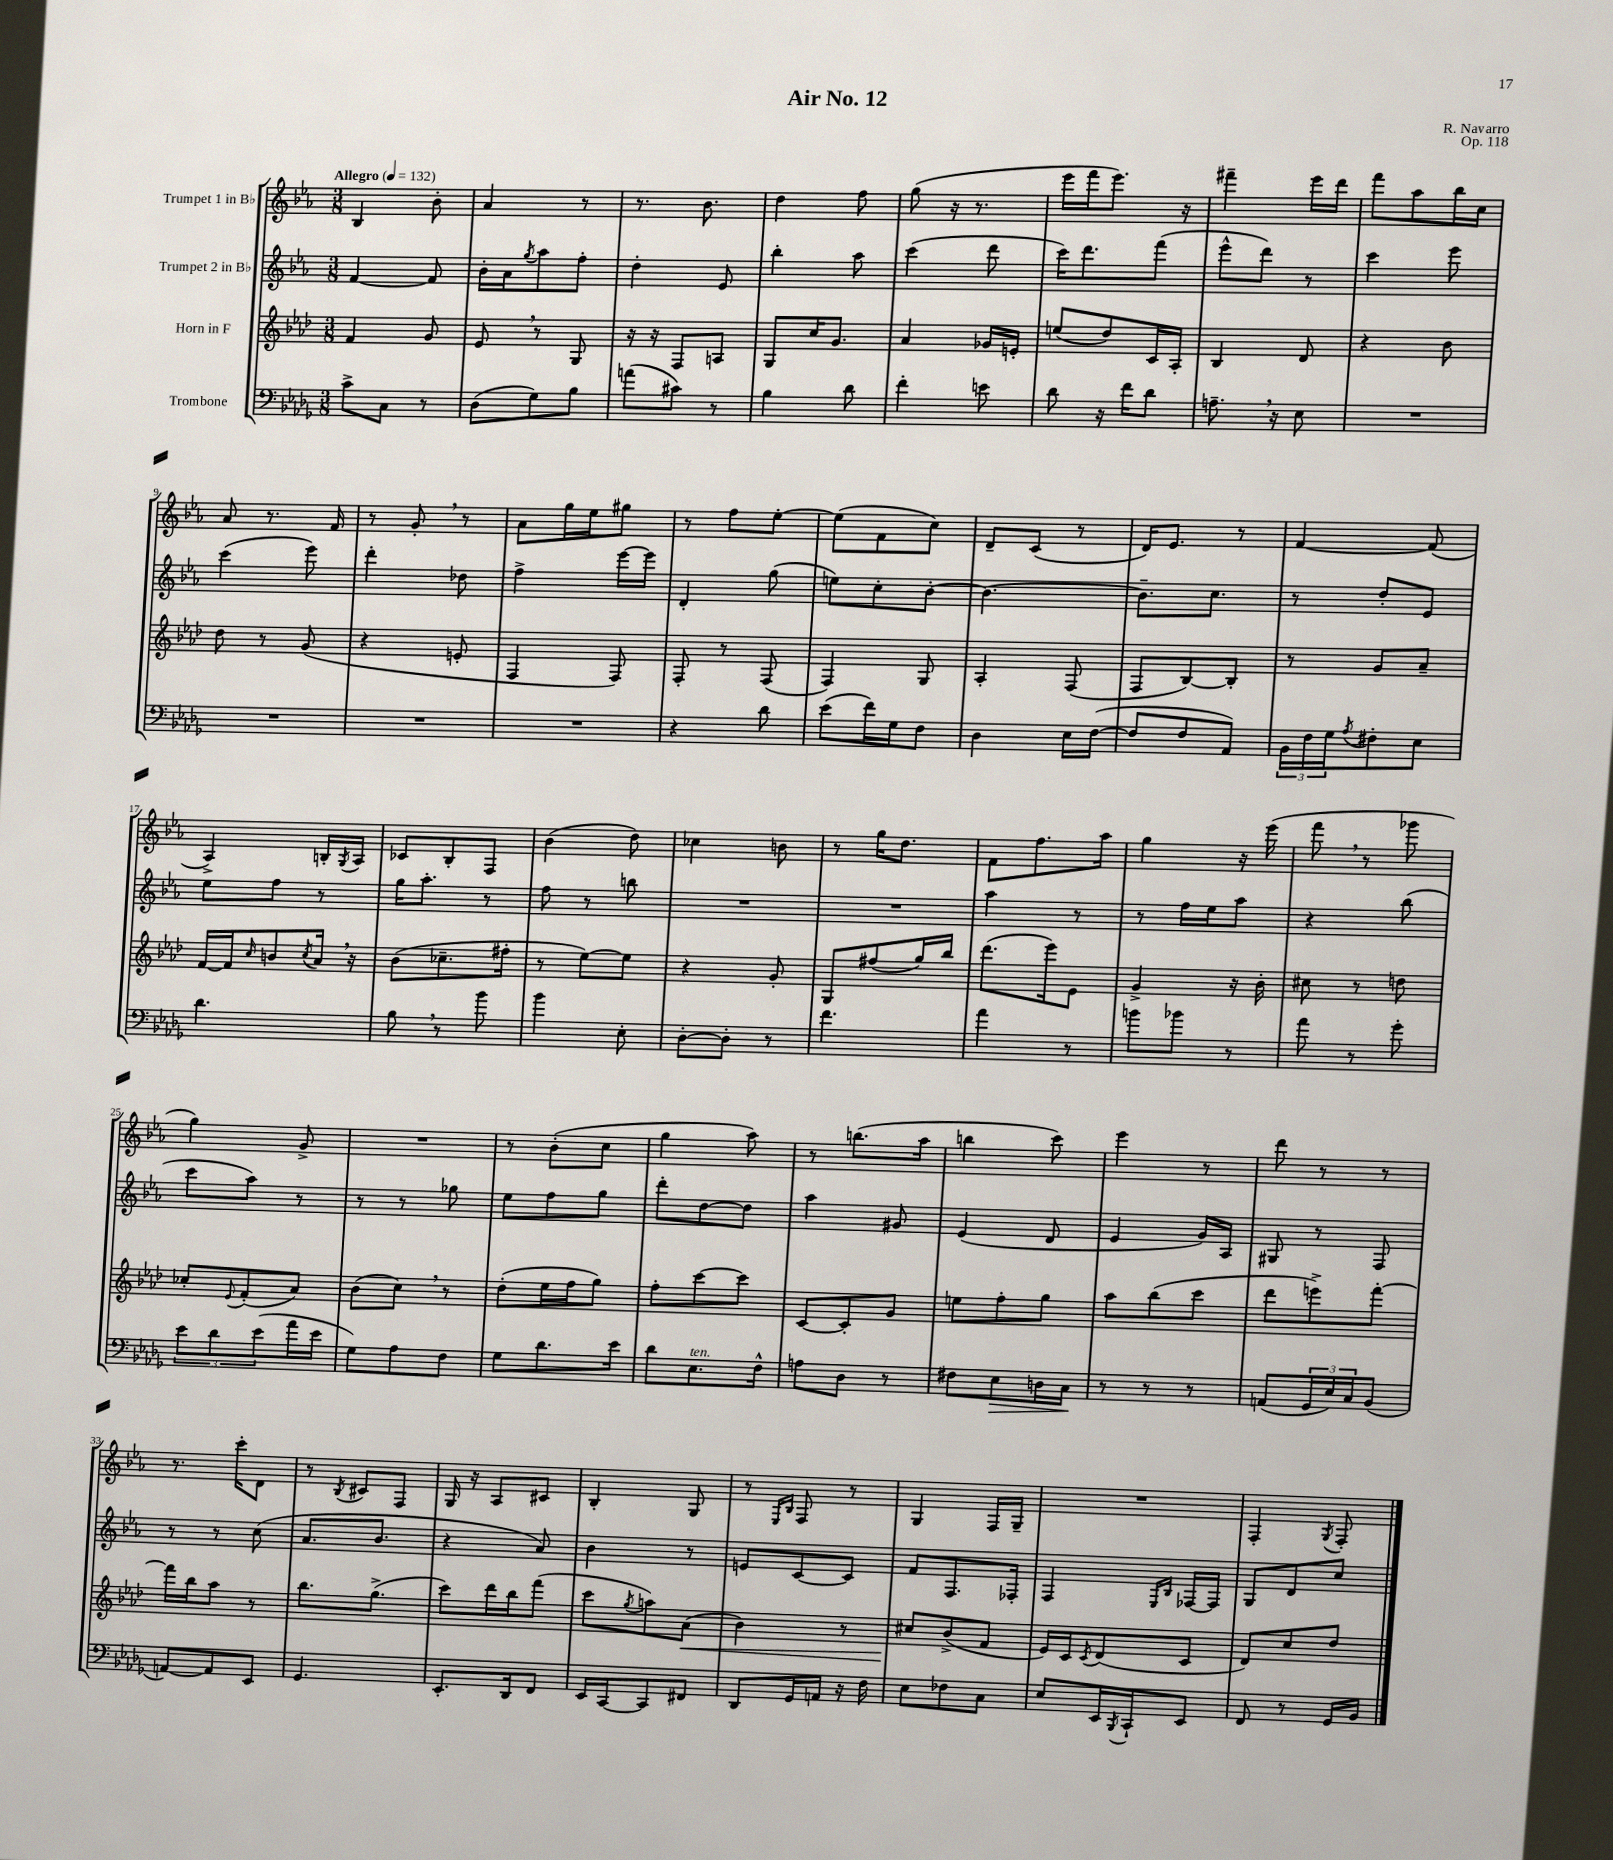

**kern	**kern	**kern	**kern
*staff4	*staff3	*staff2	*staff1
*clefF4	*clefG2	*clefG2	*clefG2
*k[b-e-a-d-g-]	*k[b-e-a-d-]	*k[b-e-a-]	*k[b-e-a-]
*M3/8	*M3/8	*M3/8	*M3/8
*MM132	*MM132	*MM132	*MM132
8c^	4f	[4f	4B-
8C	.	.	.
8r	8g	8f]	8b-'
=	=	=	=
(8D-	8e-	16b-'	4a-
.	.	16a-	.
.	.	8qgg	.
8G-)	8r	8aa-	.
8B-	8G	8ff'	8r
=	=	=	=
(8a	16r	4dd'	8.r
.	16r	.	.
8c#)	8F	.	.
.	.	.	8.b-
8r	8A	8e-	.
=	=	=	=
4B-	8G	4bb-'	4dd
.	16cc	.	.
.	8.g	.	.
8d-	.	8aa-	8ff
=	=	=	=
4f'	4a-	(4ccc	(8gg
.	.	.	16r
.	.	.	8.r
8e	16g-	8ddd	.
.	16e'	.	.
=	=	=	=
8d-	(8ee	16ccc)	16eee-
.	.	8.ddd	16fff
16r	8dd-)	.	8.eee-)
16f	.	.	.
8d-	16c	(8fff	.
.	16A-'	.	16r
=	=	=	=
8.A~	4B-	8eee-^^	4fff#~
.	.	8ddd)	.
16r	.	.	.
8E-	8d-	8r	16eee-
.	.	.	16ddd
=	=	=	=
4.r	4r	4ccc	8fff
.	.	.	8aa-
.	8b-	8eee-	16bb-
.	.	.	16cc
=	=	=	=
4.r	8dd-	(4ccc	8a-
.	8r	.	8.r
.	(8g	8eee-)	.
.	.	.	16f
=	=	=	=
4.r	4r	4ddd'	8r
.	.	.	8g'
.	8e'	8dd-	8r
=	=	=	=
4.r	4F	4ff^	8a-
.	.	.	16gg
.	.	.	16ee-
.	8F)	[16eee-	8gg#
.	.	16eee-]	.
=	=	=	=
4r	8F'	4d'	8r
.	8r	.	8ff
8d-	(8F	(8gg	[8ee-'
=	=	=	=
(8e-	4F)	8ee)	(8ee-]
16f)	.	8cc'	8f
16G-	.	.	.
8F	8G	[8b-'	8cc)
=	=	=	=
4D-	4A-'	4.b-_	8d~
.	.	.	(8c
16E-	(8F	.	8r
([16F	.	.	.
=	=	=	=
8F]	8F	8.b-~]	16d)
.	.	.	8.e-
8F	[8B-)	.	.
.	.	8.cc	.
8AA-)	8B-']	.	8r
=	=	=	=
24BB-	8r	8r	[4f
24F	.	.	.
24G-	.	.	.
8qA-	.	.	.
8F#'	8g	8dd'	.
8E-	8a-~	8e-	(8f]
=	=	=	=
4.d-	[16f	8ee-	4A-^)
.	16f]	.	.
.	16qqcc	.	.
.	8b	8ff	.
.	8qcc	.	.
.	16a-	8r	16B'
.	.	.	8qG
.	16r	.	16A-
=	=	=	=
8B-	(8b-	16gg	8c-
.	.	8.aa-'	.
8r	8.cc-~	.	8B-'
8b-	.	8r	8F
.	16ff#'	.	.
=	=	=	=
4b-	8r	8ff	(4b-
.	[8ee-)	8r	.
8E-'	8ee-]	8bb	8dd)
=	=	=	=
[8D-'	4r	4.r	4cc-
8D-']	.	.	.
8r	8g'	.	8b
=	=	=	=
4.f	8G	4.r	8r
.	(8ff#	.	16gg
.	.	.	8.dd
.	16gg)	.	.
.	16bb-	.	.
=	=	=	=
4a-	(8.ddd-	4aa-	8f
.	.	.	8.ff
.	16eee-)	.	.
8r	8e-	8r	.
.	.	.	16aa-
=	=	=	=
8b	4g^	8r	4gg
8b-	.	16ff	.
.	.	16ee-	.
8r	16r	8aa-	16r
.	16b-'	.	(16eee-
=	=	=	=
8a-	8cc#	4r	8fff
8r	8r	.	8r
8g-'	8dd	(8bb-	8ggg-
=	=	=	=
12e-	8cc-'	8ccc	4gg)
12d-	.	.	.
.	8qqe-	.	.
.	(8f'	8aa-)	.
(12e-	.	.	.
16a-	8a-)	8r	8g^
16e-	.	.	.
=	=	=	=
8G-)	(8b-	8r	4.r
8A-	8cc)	8r	.
8F	8r	8gg-	.
=	=	=	=
8G-	(8dd-'	8ee-	8r
8.d-	16ee-	8ff	(8b-'
.	16ff	.	.
.	8gg)	8gg	8cc
16e-	.	.	.
=	=	=	=
8d-	8ff'	8ddd'	4gg
8.E-	[8ccc	[8dd	.
.	8ccc]	8dd]	8aa-)
16F^^	.	.	.
=	=	=	=
8A	[8c	4aa-	8r
8D-	8c']	.	(8.bb
8r	8g	8g#	.
.	.	.	16aa-
=	=	=	=
8F#	8ee	(4e-	4bb
8E-	8ff'	.	.
16D	8gg	8d	8ccc)
16C	.	.	.
=	=	=	=
8r	8aa-	4e-	4eee-
8r	(8bb-	.	.
8r	8ccc	16g)	8r
.	.	16A-	.
=	=	=	=
(8AA	8ddd-	8G#	8ddd
24GG-	8eee^)	8r	8r
24E-)	.	.	.
24C	.	.	.
(8BB-	[8fff'	8F	8r
=	=	=	=
[8AA)	16fff]	8r	8.r
.	16bb-	.	.
8AA]	8aa-	8r	.
.	.	.	16ccc'
8EE-	8r	(8cc	8d
=	=	=	=
4.GG-	8.bb-	8.a-	8r
.	.	.	8qB-
.	.	.	8c#
.	(8.gg^	8.b-	.
.	.	.	8F
=	=	=	=
8.EE-'	8ccc)	4r	16G
.	.	.	16r
.	16ddd-	.	8A-
16DD-	16bb-	.	.
8FF	(8fff	8a-)	8c#
=	=	=	=
16EE-	8ccc	4b-	4B-'
[16CC	.	.	.
.	8qgg	.	.
8CC]	8aa)	.	.
8FF#	(8a-	8r	8G
=	=	=	=
8DD-	4b-)	8e	8r
.	.	.	16qqE-
.	.	.	16qqB-
16GG-	.	[8c	8F
16AA	.	.	.
16r	8r	8c]	8r
16F	.	.	.
=	=	=	=
8E-	8cc#	8f	4G
8F-	(8b-^	8.F	.
8C	8f	.	16F
.	.	16F-'	16G~
=	=	=	=
8E-	16e-)	4F	4.r
.	16c	.	.
.	8qc	.	.
16EE-	(8d-	.	.
8qBBB-	.	.	.
16CC`	.	.	.
.	.	16qqE-	.
.	.	16qqB-	.
8EE-	8c	[16F-	.
.	.	16F-]	.
=	=	=	=
8FF	8d-)	8G	4F'
8r	8cc	8d	.
.	.	.	8qG
16GG-	8dd-	8cc	8F'
16BB-	.	.	.
==	==	==	==
*-	*-	*-	*-
